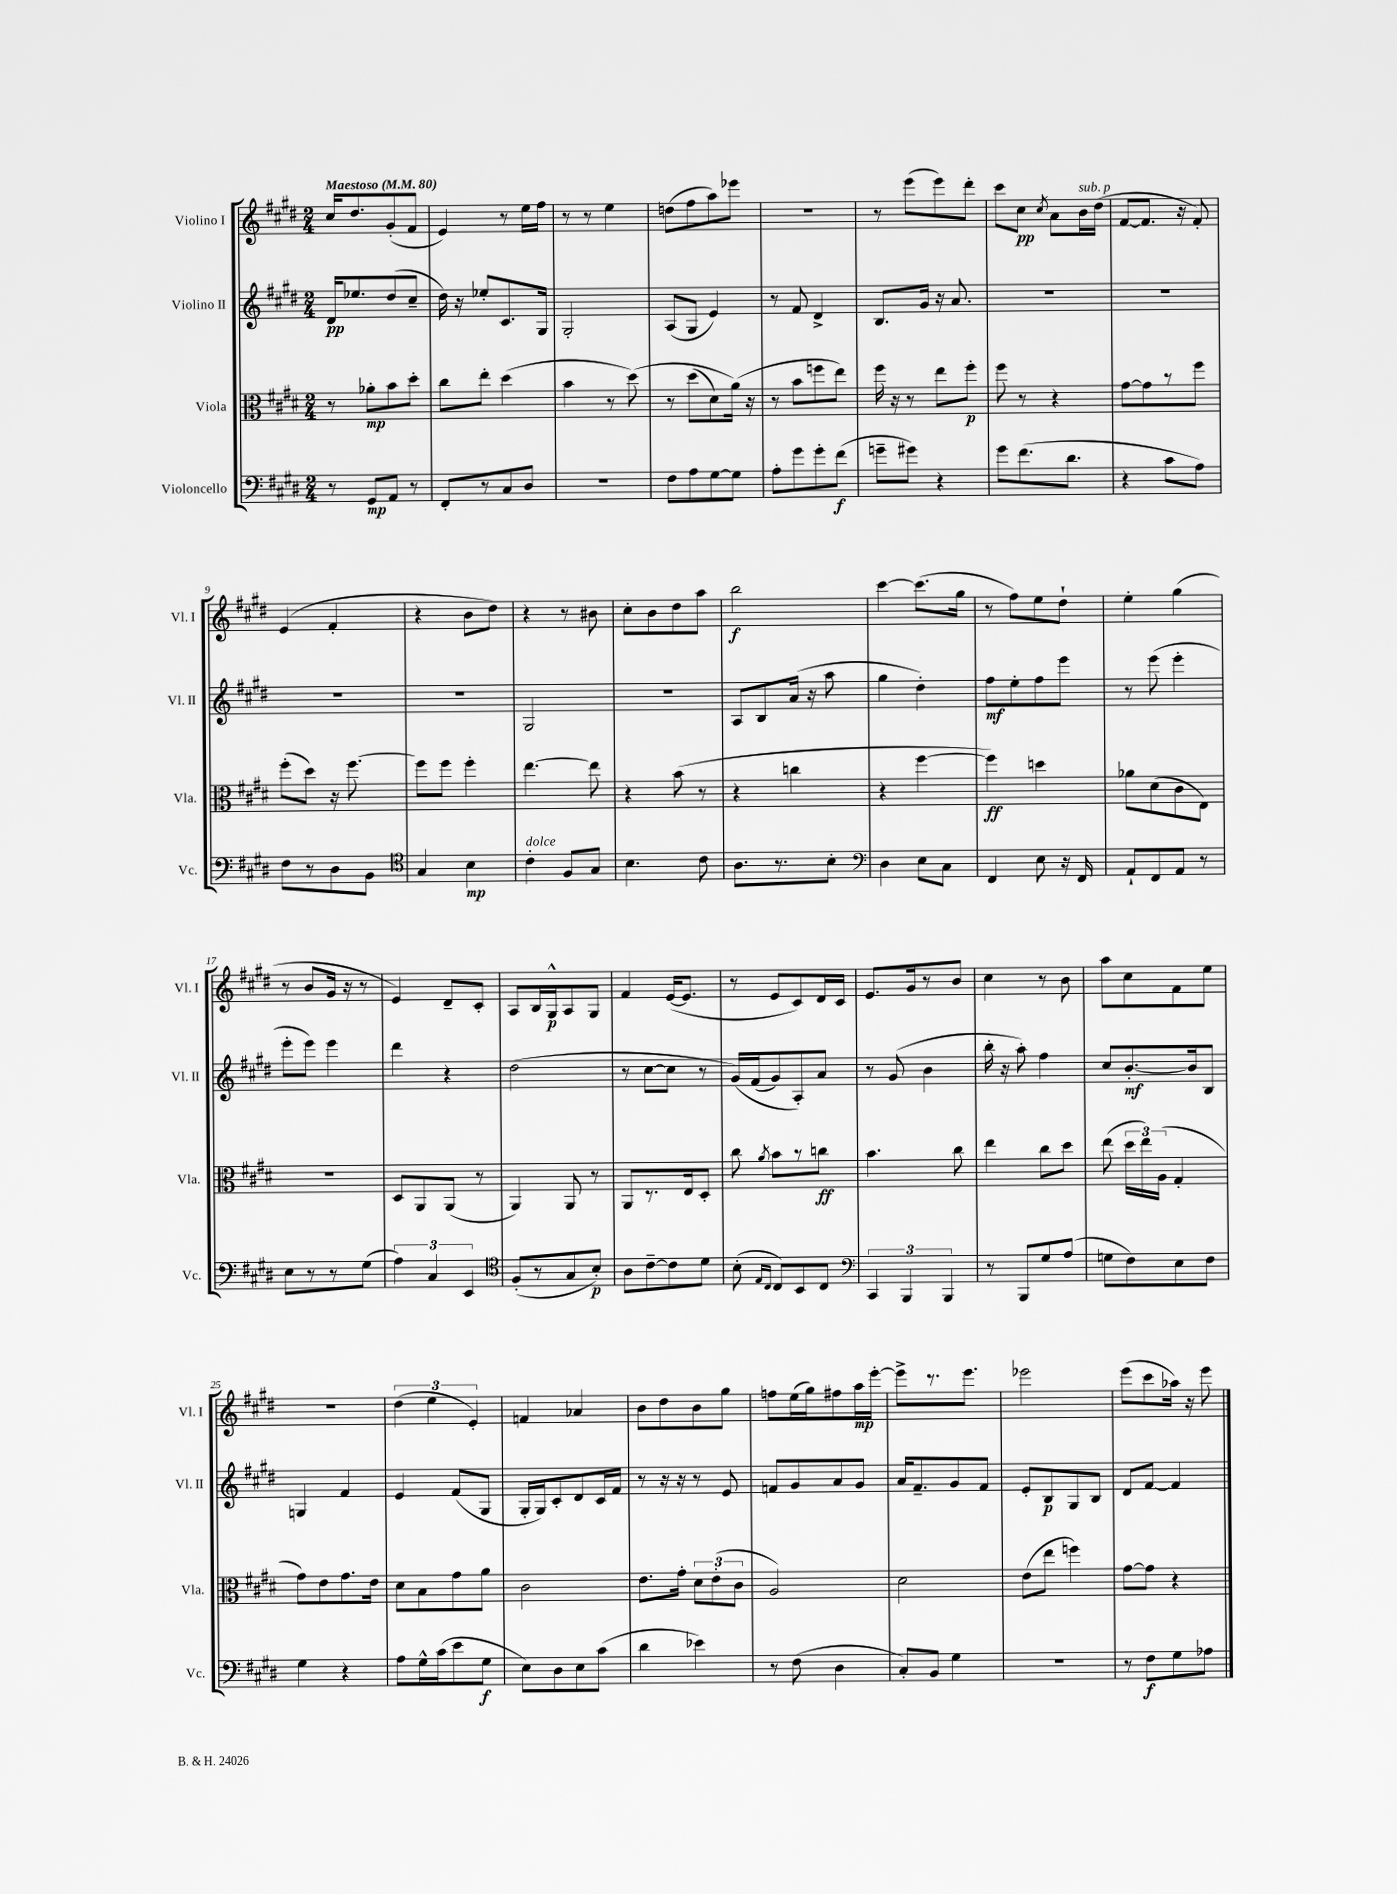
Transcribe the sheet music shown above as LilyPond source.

<<
\new StaffGroup <<
\new Staff = "s0" \with { instrumentName = "Violino I" shortInstrumentName = "Vl. I" } {
    \clef treble \key e \major \numericTimeSignature \time 2/4 \tempo "Maestoso" 4 = 80
    \autoBeamOff cis''16[ dis''8. gis'8-.( fis'8] |
    e'4) r8 e''16[ fis''16] |
    r8 r8 e''4 |
    d''8[( fis''8 a''8) ees'''8] |
    r2 |
    r8 e'''8[( e'''8) dis'''8]-. |
    cis'''8[ cis''8]\pp \acciaccatura { cis''8 } a'8[ b'16^\markup { \italic "sub. p" } dis''16]( |
    fis'8[~ fis'8.] r16 fis'8-.) |
    e'4( fis'4-. |
    r4 b'8[ dis''8]) |
    r4 r8 bis'8 |
    cis''8[-. b'8 dis''8 a''8] |
    b''2\f |
    cis'''4~ cis'''8.[( gis''16] |
    r8 fis''8[) e''8 dis''8]-! |
    e''4-. gis''4( |
    r8 b'8[ gis'16] r16 r8 |
    e'4) dis'8[-- cis'8]-. |
    a8[ b16 gis16-^\p a8 gis8] |
    fis'4 e'16[~( e'8.] |
    r8 e'8[ cis'8) dis'16 cis'16] |
    e'8.[ gis'16 r8 b'8] |
    cis''4 r8 b'8 |
    a''8[ cis''8 fis'8 e''8] |
    R2 |
    \tuplet 3/2 { dis''4( e''4 e'4-.) } |
    f'4 aes'4 |
    b'8[ dis''8 b'8 gis''8] |
    f''8[ e''16( gis''16) fis''8 a''16\mp e'''16]~-. |
    e'''8[-> r8. e'''8.] |
    ees'''2 |
    e'''8[( cis'''8 aes''16]) r16 e'''8 \bar "|." |
}
\new Staff = "s1" \with { instrumentName = "Violino II" shortInstrumentName = "Vl. II" } {
    \clef treble \key e \major \numericTimeSignature \time 2/4
    \autoBeamOff dis'16[\pp ees''8. dis''8( cis''8]-- |
    dis''16) r16 ees''8[-. cis'8. gis16] |
    gis2-. |
    a8[( gis8] e'4) |
    r8 fis'8 dis'4-> |
    b8.[ gis'16] r16 a'8. |
    R2 |
    R2 |
    R2 |
    R2 |
    gis2 |
    R2 |
    a8[ b8 a'16]( r16 a''8 |
    gis''4 dis''4-.) |
    fis''8[\mf e''8-. fis''8 e'''8] |
    r8 e'''8( e'''4-. |
    e'''8[-. e'''8]) e'''4 |
    dis'''4 r4 |
    dis''2( |
    r8 cis''8[~ cis''8] r8 |
    gis'16[)\( fis'16( gis'8) a8-.\) a'8] |
    r8 gis'8( b'4 |
    b''16-. r16 a''8-.) fis''4 |
    cis''8[ b'8.~-.\mf b'16 b8] |
    g4 fis'4 |
    e'4 fis'8[( gis8] |
    gis16[-. gis16) cis'8-. dis'8 cis'16 fis'16] |
    r8 r16 r16 r8 e'8 |
    f'8[ gis'8 a'8 gis'8] |
    a'16[ fis'8.-- gis'8 fis'8] |
    e'8[-. b8\p gis8 b8] |
    dis'8[ fis'8]~ fis'4 \bar "|." |
}
\new Staff = "s2" \with { instrumentName = "Viola" shortInstrumentName = "Vla." } {
    \clef alto \key e \major \numericTimeSignature \time 2/4
    \autoBeamOff r8 aes'8[-.\mp b'8 dis''8]-. |
    cis''8[ e''8]-. dis''4( |
    b'4 r8 dis''8)\( |
    r8 dis''8[( dis'8) a'16](\) r16 |
    r8 b'8[ f''8 e''8]) |
    fis''16 r16 r8 e''8[ fis''8]-.\p |
    fis''8 r8 r4 |
    gis'8[~ gis'8 r8 fis''8] |
    fis''8[-.( dis''8]) r16 fis''8.~ |
    fis''8[ fis''8] fis''4-. |
    e''4.~ e''8 |
    r4 b'8( r8 |
    r4 c''4 |
    r4 fis''4~ |
    fis''4\ff) d''4 |
    aes'8[ dis'8( cis'8 e8]) |
    r2 |
    dis8[ a,8 a,8]( r8 |
    a,4) a,8 r8 |
    a,8[ r8. e16 dis8]-. |
    cis''8 \acciaccatura { a'8 } b'8[ r8 c''8]\ff |
    b'4. cis''8 |
    e''4 cis''8[ dis''8] |
    e''8( \tuplet 3/2 { dis''16[ e''16) a16]( } gis4-. |
    gis'8[) e'8 gis'8. e'16] |
    dis'8[ b8 gis'8 a'8] |
    cis'2 |
    e'8.[ gis'16]-. \tuplet 3/2 { dis'8[ e'8-.( cis'8] } |
    a2) |
    dis'2 |
    e'8[( e''8] f''4) |
    gis'8[~ gis'8] r4 \bar "|." |
}
\new Staff = "s3" \with { instrumentName = "Violoncello" shortInstrumentName = "Vc." } {
    \clef bass \key e \major \numericTimeSignature \time 2/4
    \autoBeamOff r8 gis,8[\mp a,8] r8 |
    fis,8[-. r8 cis8 dis8] |
    R2 |
    fis8[ a8 gis8~ gis8] |
    a8[-. gis'8 gis'8-. fis'8]\f( |
    g'8[-- gis'8]) r4 |
    gis'8[ fis'8.( dis'8.] |
    r4 cis'8[ a8]) |
    fis8[ r8 dis8 b,8] |
    \clef tenor gis4 b4\mp |
    cis'4-.^\markup { \italic "dolce" } fis8[ gis8] |
    b4. cis'8 |
    a8.[ r8. b8]-. |
    \clef bass dis4 e8[ cis8] |
    fis,4 e8 r16 fis,16 |
    a,8[-! fis,8 a,8] r8 |
    e8[ r8 r8 gis8]( |
    \tuplet 3/2 { a4) cis4 e,4 } |
    \clef tenor fis8[-.( r8 gis8 b8]-.\p) |
    a8[ cis'8~-- cis'8 dis'8] |
    b8-.( \grace { e16[ cis16] } cis8[) b,8 cis8] |
    \clef bass \tuplet 3/2 { cis,4 b,,4 b,,4 } |
    r8 b,,8[ gis8 a8]( |
    g8[ fis8) e8 fis8] |
    gis4 r4 |
    a8[ gis16-^ cis'16( e'8 gis8]\f |
    e8[) dis8 e8 cis'8]( |
    dis'4 ees'4) |
    r8 fis8( dis4 |
    cis8[-.) b,8] gis4 |
    R2 |
    r8 fis8[\f gis8 aes8] \bar "|." |
}
>>
>>
